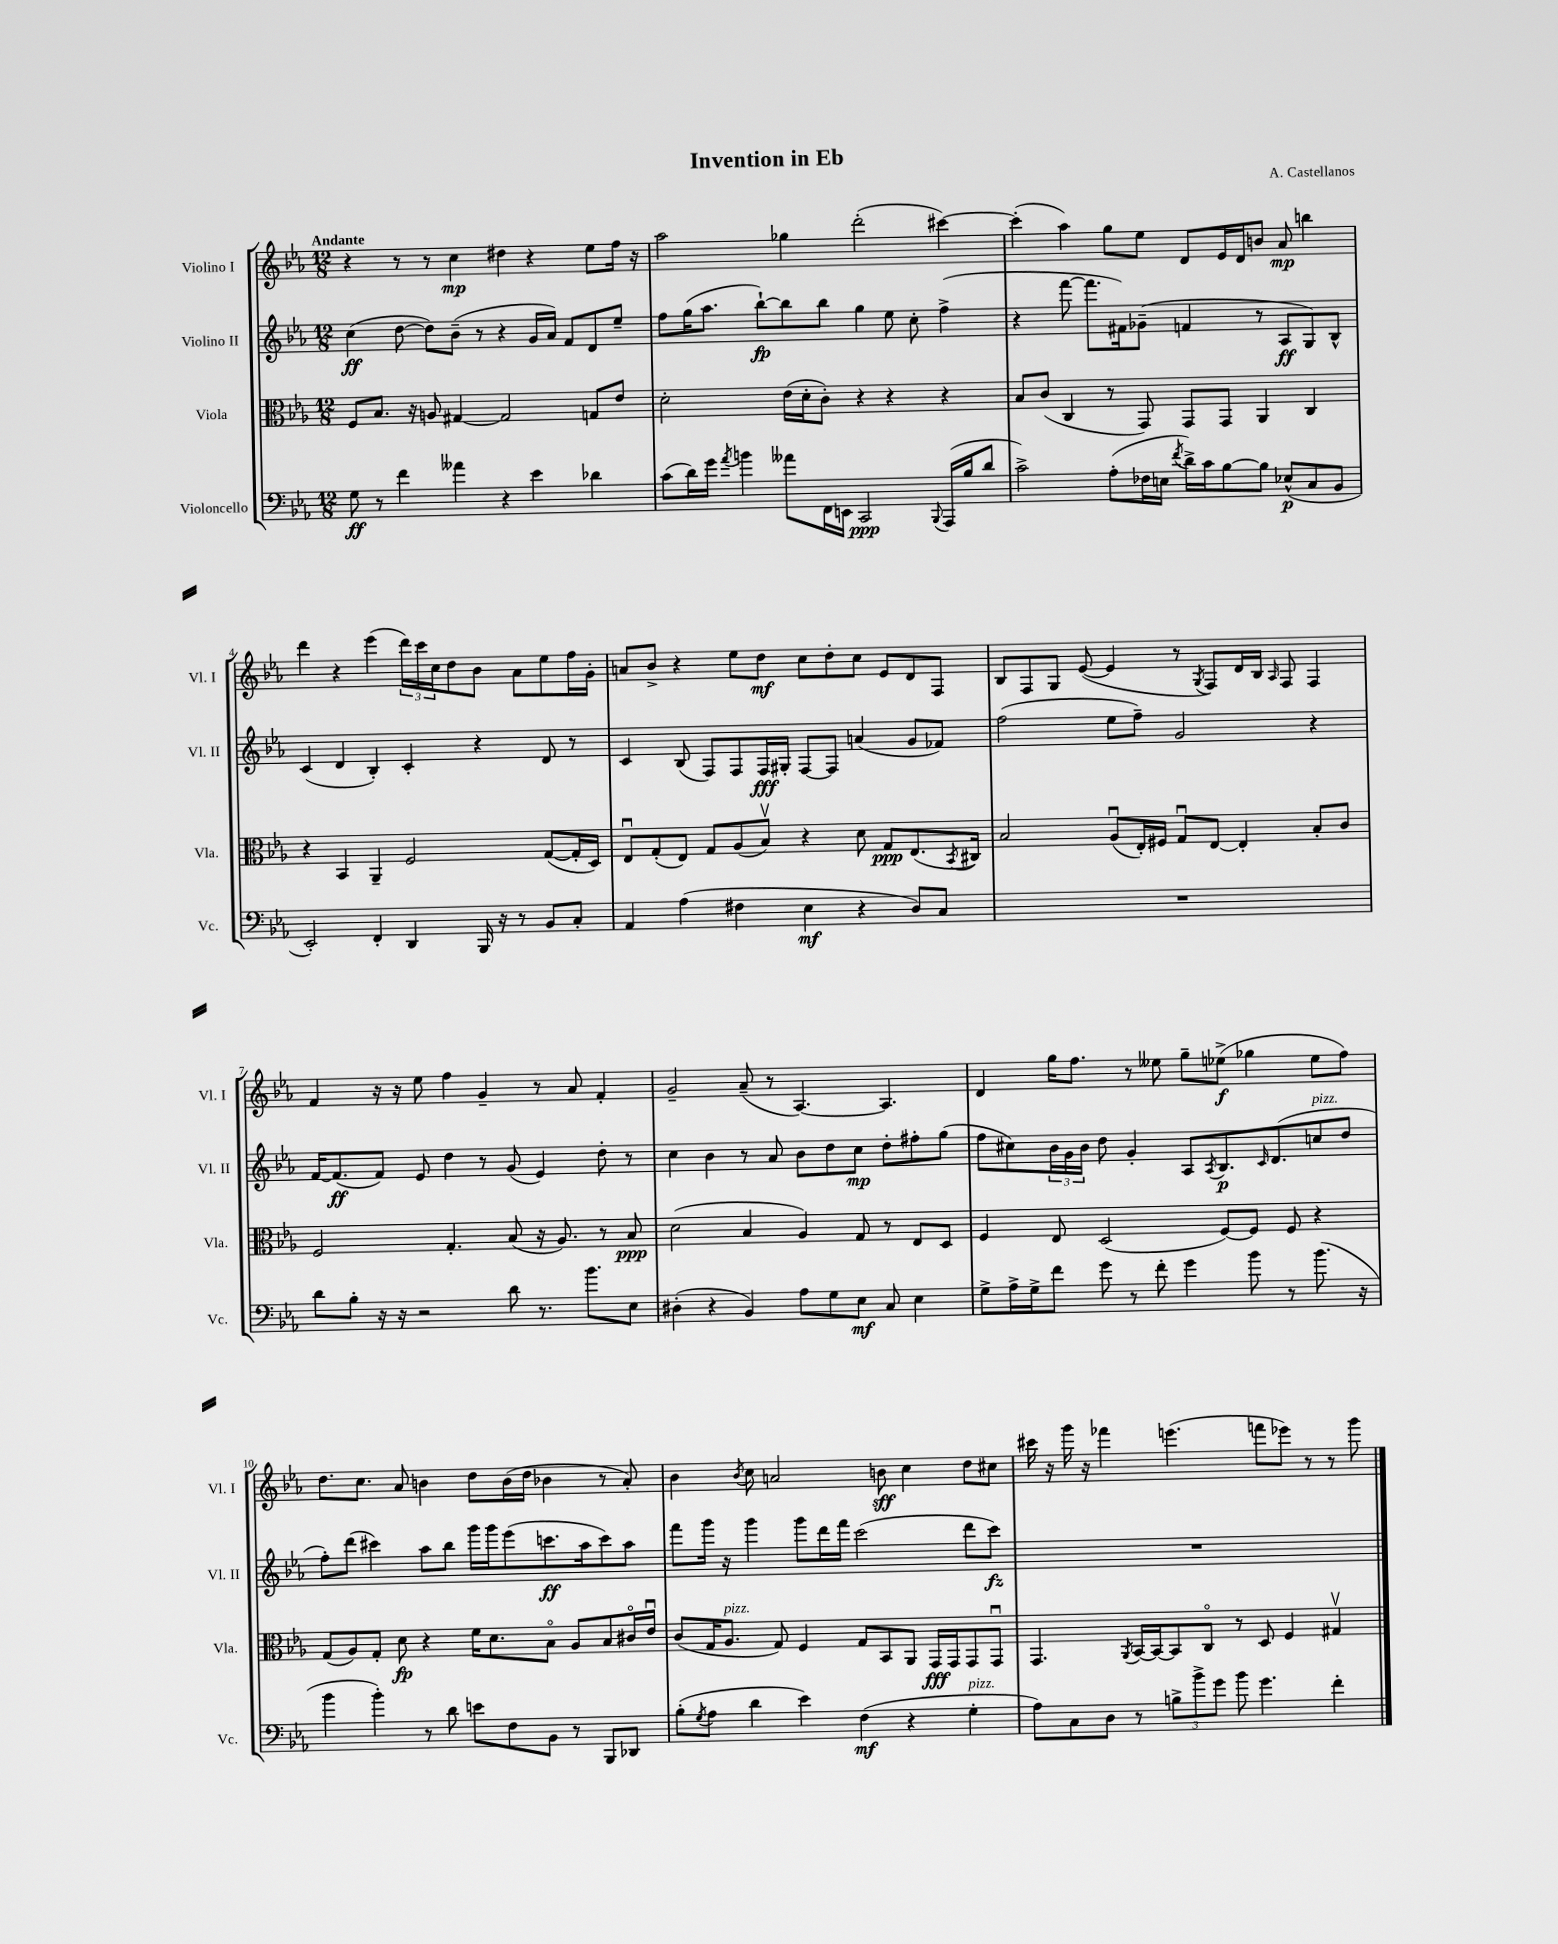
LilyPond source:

\header { title = "Invention in Eb" composer = "A. Castellanos" }
<<
\new StaffGroup <<
\new Staff = "s0" \with { instrumentName = "Violino I" shortInstrumentName = "Vl. I" } {
    \clef treble \key ees \major \numericTimeSignature \time 12/8 \tempo "Andante"
    r4 r8 r8 c''4\mp dis''4 r4 ees''8 f''16 r16 |
    aes''2 ges''4 d'''2-.( cis'''4~) |
    cis'''4-.( aes''4) g''8 ees''8 d'8 ees'16 d'16 b'8 aes'8\mp b''4 |
    d'''4 r4 ees'''4( \tuplet 3/2 { d'''16) c'''16 c''16 } d''8 bes'8 aes'8 ees''8 f''16 g'16-. |
    a'8 bes'8-> r4 ees''8 d''8\mf c''8 d''8-. c''8 ees'8 d'8 f8 |
    bes8 f8 g8 ees'8~( ees'4 r8 \acciaccatura { g8 } f8) d'16 bes16 \grace { aes16 } f8 f4 |
    f'4 r16 r16 ees''8 f''4 g'4-- r8 aes'8 f'4-. |
    g'2-- aes'8--( r8 aes4.~) aes4. |
    d'4 g''16 f''8. r8 eeses''8 g''8-- ees''8->\f( ges''4 ees''8 f''8) |
    d''8. c''8. aes'8 b'4 d''8 b'16( d''16 bes'4 r8 aes'8-.) |
    bes'4 \acciaccatura { bes'8 } c''8 a'2 b'8\sff c''4 d''8 cis''8 |
    cis'''16 r16 g'''16 r16 fes'''4 e'''4.( f'''8 ees'''8) r8 r8 g'''8 \bar "|." |
}
\new Staff = "s1" \with { instrumentName = "Violino II" shortInstrumentName = "Vl. II" } {
    \clef treble \key ees \major \numericTimeSignature \time 12/8
    c''4\ff( d''8~ d''8) bes'8--( r8 r4 g'16 aes'16) f'8 d'8 ees''8-- |
    f''8 g''16( aes''8. bes''8~-!\fp) bes''8 bes''8 g''4 ees''8 c''8-. f''4->( |
    r4 f'''8~ f'''8. fis'16) ges'8--( f'4 r8 aes8\ff g8) bes8-^ |
    c'4( d'4 bes4-.) c'4-. r4 d'8 r8 |
    c'4 bes8( f8) f8 f16\fff gis16-. f8~ f8 a'4( g'8 fes'8) |
    f''2( ees''8 f''8--) g'2 r4 |
    f'16~ f'8.\ff( f'8) ees'8 d''4 r8 g'8( ees'4) d''8-. r8 |
    c''4 bes'4 r8 aes'8 bes'8 d''8 c''8\mp d''8-. fis''8-. g''8( |
    f''8 cis''8) \tuplet 3/2 { bes'16 g'16 bes'16 } d''8 g'4-. aes8 \acciaccatura { aes8 } bes8.\p \grace { c'16 } d'8.( c''8^\markup { \italic "pizz." } d''8 |
    f''8-.) d'''8( cis'''4) aes''8 bes''8 g'''16 g'''16 ees'''8( c'''8.\ff aes''16 c'''8) aes''8 |
    f'''8 g'''16 r16 g'''4 g'''8 d'''16 f'''16 c'''2( d'''8 c'''8\fz) |
    R1. \bar "|." |
}
\new Staff = "s2" \with { instrumentName = "Viola" shortInstrumentName = "Vla." } {
    \clef alto \key ees \major \numericTimeSignature \time 12/8
    f8 bes8. r16 a8 gis4~ gis2 g8 ees'8 |
    d'2-. ees'16( d'16-. c'8-.) r4 r4 r4 |
    bes8 c'8( c4 r8 g,8) g,8 g,8 aes,4 c4 |
    r4 bes,4 aes,4-- f2 g8~( g16-. d16) |
    ees8\downbow g8-.( ees8) g8 aes8( bes8\upbow) r4 d'8 g8\ppp ees8.( \acciaccatura { bes,8 } cis16) |
    bes2 aes8\downbow( ees16-.) fis16 g8\downbow ees8~ ees4-. bes8-. c'8 |
    f2 g4.-. bes8( r16 aes8.) r8 bes8\ppp |
    d'2( bes4 aes4) g8 r8 ees8 d8 |
    f4 ees8 d2( f8~) f8 f8 r4 |
    g8( aes8) g8-. d'8\fp r4 f'16 d'8. bes8\flageolet aes8 bes8 cis'16\flageolet ees'16\downbow |
    c'8( g16 aes8.^\markup { \italic "pizz." } g8) f4 g8 bes,8 aes,8 g,16\fff g,16 g,8 g,8\downbow |
    g,4. \acciaccatura { aes,8 } bes,16~ bes,16~ bes,8 c8\flageolet r8 d8 f4 gis4\upbow \bar "|." |
}
\new Staff = "s3" \with { instrumentName = "Violoncello" shortInstrumentName = "Vc." } {
    \clef bass \key ees \major \numericTimeSignature \time 12/8
    g8\ff r8 f'4 aeses'4 r4 ees'4 des'4 |
    c'8( d'16) g'16 \acciaccatura { aes'8 } b'4 aeses'8 f,16 e,16 c,2\ppp \appoggiatura { bes,,8 } aes,,16( bes16 d'8 |
    c'2->) aes8-.( fes16 e16 \acciaccatura { f'8 } d'16->) c'16 bes8~ bes8 ees8-^\p( c8 bes,8 |
    ees,2-.) f,4-. d,4 bes,,16 r16 r8 bes,8 c8-. |
    aes,4 aes4( fis4 ees4\mf r4 d8) c8 |
    R1. |
    d'8 bes8-. r16 r16 r2 d'8 r8. bes'8. ees8 |
    dis4-.( r4 bes,4) aes8 g8 ees8\mf c8 ees4 |
    g8-> aes16-> g16-> f'8 g'8 r8 f'8-. g'4 bes'8 r8 bes'8.( r16 |
    bes'4 bes'4-.) r8 d'8 e'8 f8 bes,8 r8 bes,,8 des,8 |
    bes8-.( \acciaccatura { g8 } aes8 d'4 ees'4) f4\mf( r4 g4-.^\markup { \italic "pizz." } |
    aes8) c8 d8 r8 \tuplet 3/2 { b8-> bes'8-> g'8 } bes'8 g'4. f'4-. \bar "|." |
}
>>
>>
